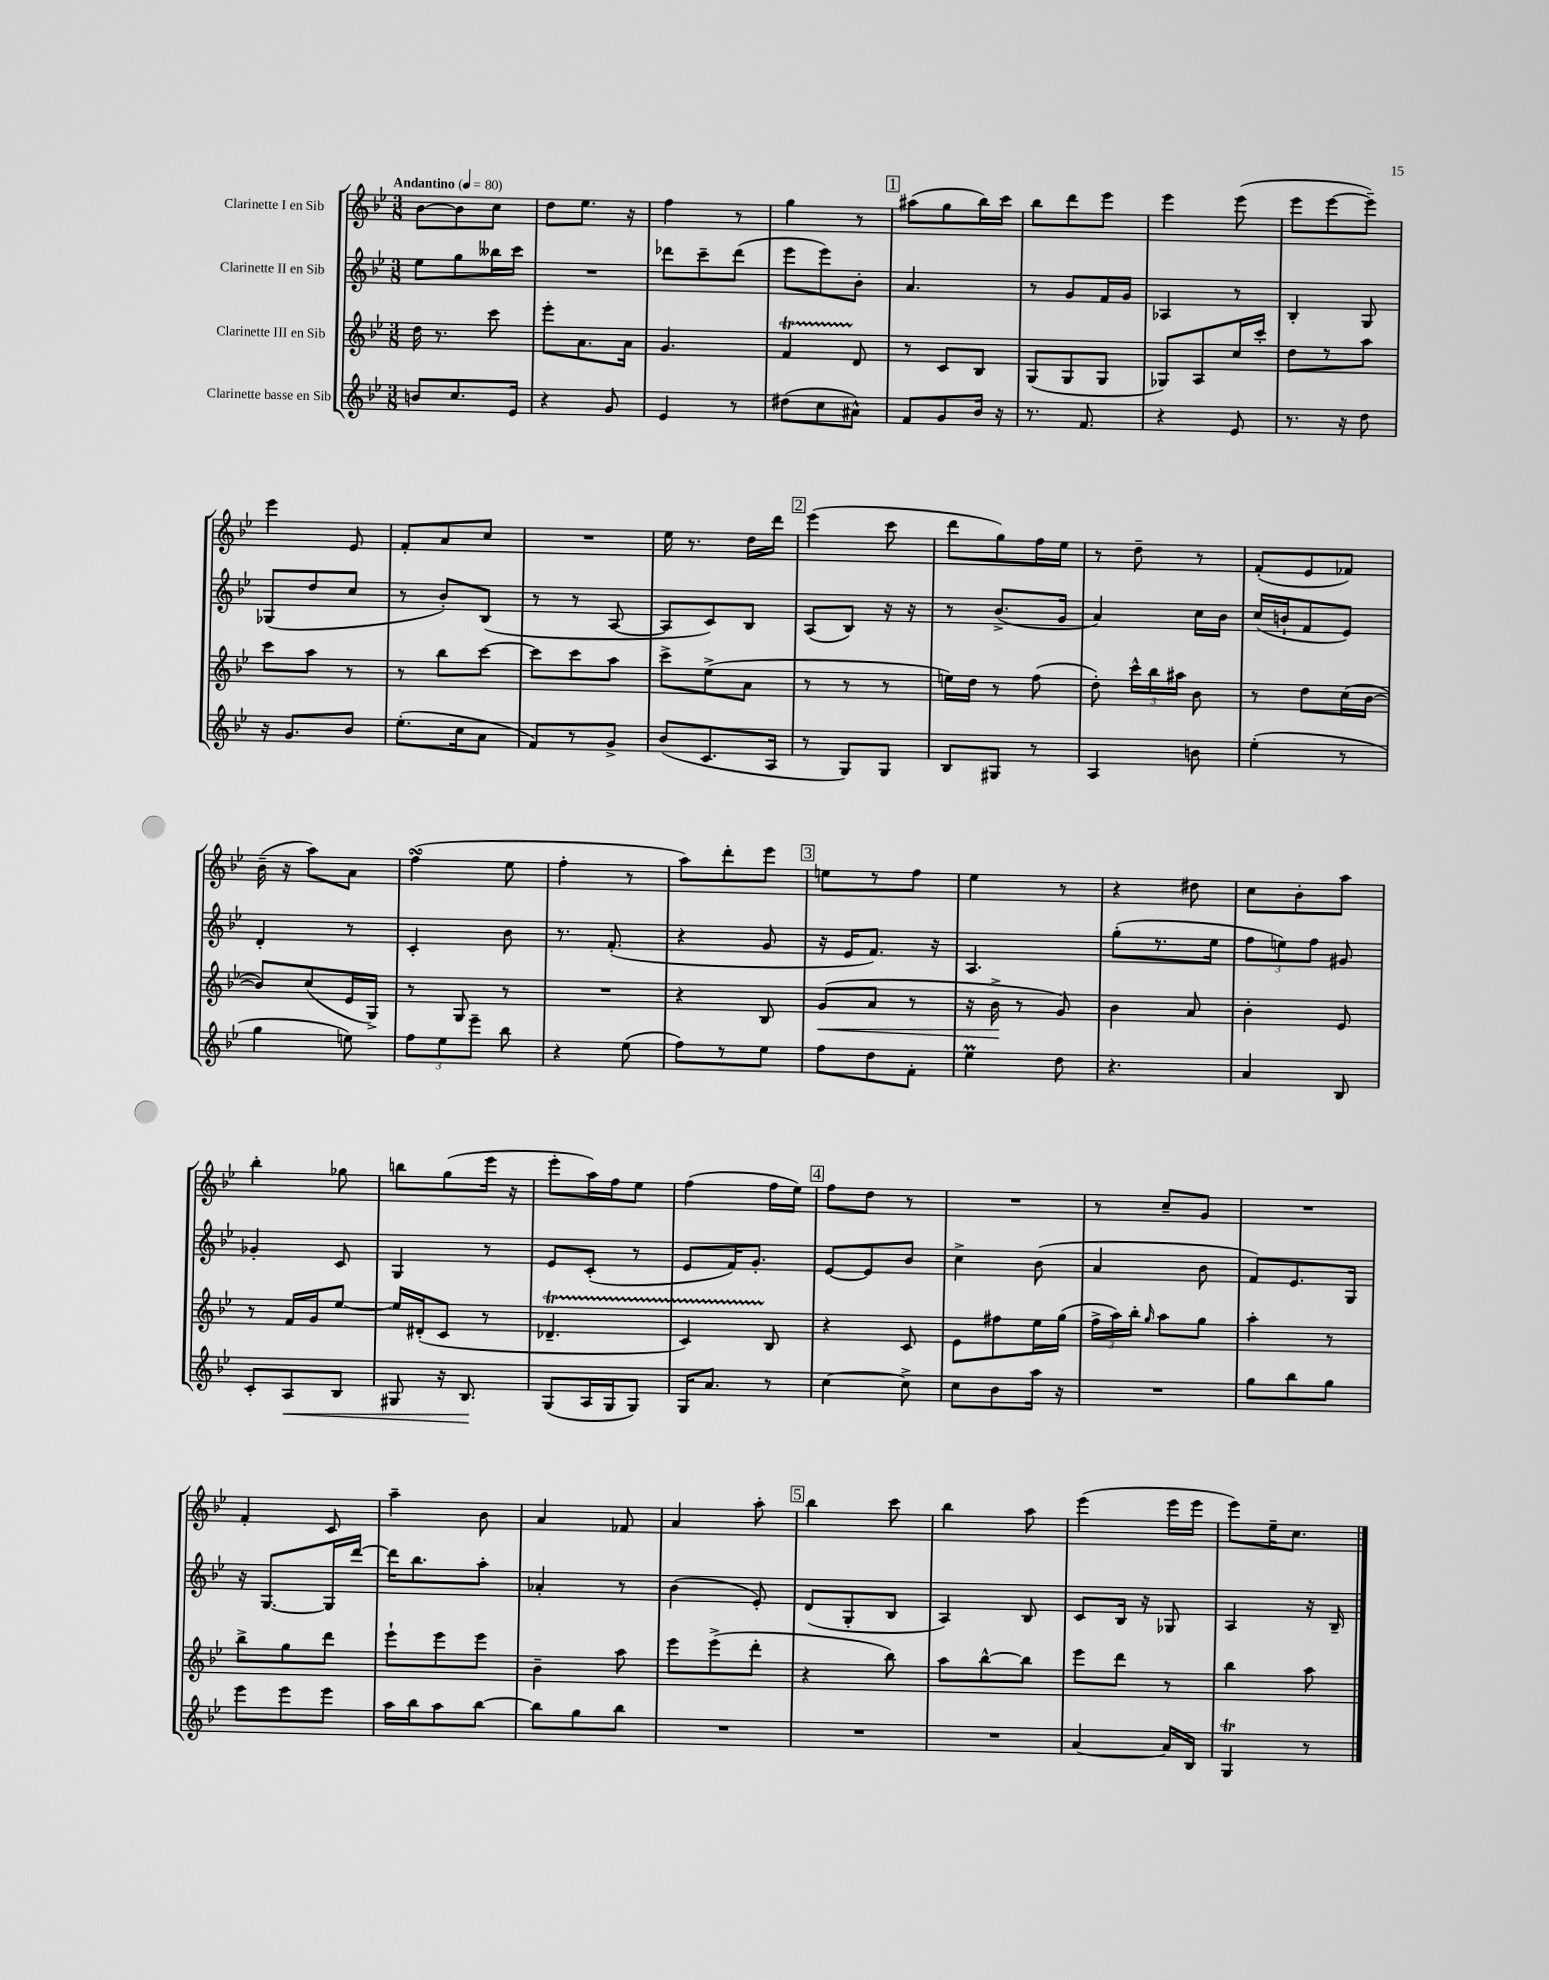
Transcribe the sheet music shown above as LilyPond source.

<<
\new StaffGroup <<
\new Staff = "s0" \with { instrumentName = "Clarinette I en Sib" } {
    \clef treble \key bes \major \numericTimeSignature \time 3/8 \tempo "Andantino" 4 = 80
    \autoBeamOff bes'8[~ bes'8 c''8] |
    d''8[ ees''8.] r16 |
    f''4 r8 |
    g''4 r8 |
    \mark \markup { \box "1" } ais''8[( g''8 bes''16) c'''16] |
    bes''8[ d'''8 ees'''8] |
    ees'''4 ees'''8( |
    ees'''8[ ees'''8~ ees'''8]--) |
    ees'''4 ees'8 |
    f'8[-. a'8 c''8] |
    R4. |
    ees''16 r8. d''16[ d'''16] |
    \mark \markup { \box "2" } ees'''4( c'''8 |
    d'''8[ g''8) f''16 ees''16] |
    r8 d''8-- r8 |
    f'8[-.( ees'8 fes'8]) |
    bes'16--( r16 a''8[) a'8] |
    f''4\turn( ees''8 |
    f''4-. r8 |
    a''8[) d'''8-. ees'''8] |
    \mark \markup { \box "3" } e''8[ r8 f''8] |
    ees''4 r8 |
    r4 dis''8 |
    c''8[ bes'8-. a''8] |
    bes''4-. ges''8 |
    b''8[ g''8( ees'''16] r16 |
    ees'''8[-. a''16) f''16 ees''8] |
    f''4( f''16[ ees''16]) |
    \mark \markup { \box "4" } f''8[ d''8] r8 |
    R4. |
    r8 c''8[-- g'8] |
    R4. |
    f'4-. c'8 |
    a''4-- bes'8 |
    a'4 fes'8 |
    a'4 a''8-. |
    \mark \markup { \box "5" } bes''4 c'''8 |
    bes''4 a''8 |
    ees'''4( ees'''16[ ees'''16] |
    ees'''8[) ees''16-- c''8.] \bar "|." |
}
\new Staff = "s1" \with { instrumentName = "Clarinette II en Sib" } {
    \clef treble \key bes \major \numericTimeSignature \time 3/8
    \autoBeamOff ees''8[ g''8 beses''16 c'''16] |
    R4. |
    des'''8[ c'''8-- des'''8]( |
    ees'''8[ ees'''8) bes'8]-. |
    \mark \markup { \box "1" } a'4. |
    r8 g'8[ f'16 g'16] |
    aes4 r8 |
    bes4-. g8 |
    ges8[( d''8 c''8] |
    r8 bes'8[-.) bes8]( |
    r8 r8 a8~ |
    a8[ c'8) bes8] |
    \mark \markup { \box "2" } a8[( bes8]) r16 r16 |
    r8 bes'8.[->( g'16] |
    a'4) c''16[ bes'16] |
    c''16[( b'16-! f'8 ees'8]) |
    d'4-. r8 |
    c'4-. bes'8 |
    r8. f'8.-.( |
    r4 g'8 |
    \mark \markup { \box "3" } r16 ees'16[ f'8.]) r16 |
    a4. |
    g''8[-.( r8. ees''16] |
    \tuplet 3/2 { f''8[ e''8) f''8] } gis'8 |
    ges'4-. c'8 |
    g4 r8 |
    ees'8[ c'8]-.( r8 |
    ees'8[ f'16) g'8.]-. |
    \mark \markup { \box "4" } ees'8[~ ees'8 bes'8] |
    c''4-> bes'8( |
    a'4 bes'8 |
    f'8[) ees'8. g16] |
    r16 g8.[~ g16 d'''16]~ |
    d'''16[ bes''8. a''8]-. |
    aes'4-. r8 |
    bes'4( ees'8-.) |
    \mark \markup { \box "5" } d'8[( g8-. bes8] |
    a4) bes8 |
    c'8[ bes16] r16 ges8 |
    a4 r16 bes16-- \bar "|." |
}
\new Staff = "s2" \with { instrumentName = "Clarinette III en Sib" } {
    \clef treble \key bes \major \numericTimeSignature \time 3/8
    \autoBeamOff d''16 r8. c'''8 |
    ees'''8[-. a'8. a'16] |
    g'4. |
    f'4\startTrillSpan d'8\stopTrillSpan |
    \mark \markup { \box "1" } r8 c'8[ bes8] |
    g8[( g8 g8] |
    ges8[) a8 c''16 c'''16]-. |
    d''8[ r8 a''8] |
    c'''8[ a''8] r8 |
    r8 bes''8[ c'''8]~ |
    c'''8[ c'''8 a''8] |
    c'''8[-> ees''8->( a'8] |
    \mark \markup { \box "2" } r8 r8 r8 |
    e''16[) d''16] r8 f''8( |
    d''8-.) \tuplet 3/2 { c'''16[-^ bes''16 ais''16] } bes'8 |
    r8 d''8[ c''16( bes'16]~ |
    bes'8[) c''8( ees'16 g16]->) |
    r8 g8 r8 |
    R4. |
    r4 bes8 |
    \mark \markup { \box "3" } g'8[\<( a'8] r8 |
    r16 bes'16->\! r8 g'8) |
    bes'4 a'8 |
    bes'4-. ees'8 |
    r8 f'16[ g'16 ees''8]~ |
    ees''16[ dis'16-.( c'8] r8 |
    des'4.--\startTrillSpan |
    c'4) bes8\stopTrillSpan |
    \mark \markup { \box "4" } r4 c'8 |
    ees'8[ fis''8 ees''16 g''16]( |
    \tuplet 3/2 { f''16[-> a''16) bes''16]-. } \grace { g''16 } a''8[ g''8] |
    a''4-. r8 |
    bes''8[-> g''8 d'''8] |
    ees'''8[-! ees'''8 ees'''8] |
    bes'4-- a''8 |
    ees'''8[ ees'''8->( d'''8]-. |
    \mark \markup { \box "5" } r4 bes''8) |
    a''8[ bes''8~-^ bes''8] |
    ees'''8[ d'''8] r8 |
    bes''4 a''8 \bar "|." |
}
\new Staff = "s3" \with { instrumentName = "Clarinette basse en Sib" } {
    \clef treble \key bes \major \numericTimeSignature \time 3/8
    \autoBeamOff b'8[ c''8. ees'16] |
    r4 g'8 |
    ees'4 r8 |
    dis''8[( c''8 ais'8]-^) |
    \mark \markup { \box "1" } f'8[ g'8 bes'16] r16 |
    r8. f'8. |
    r4 ees'8 |
    r8. r16 d''8 |
    r16 g'8.[ bes'8] |
    ees''8.[-.( c''16 a'8] |
    f'8[) r8 g'8]-> |
    bes'8[( c'8. a16] |
    \mark \markup { \box "2" } r8 g8[) g8] |
    bes8[ gis8] r8 |
    a4 b'8 |
    ees''4-.( r8 |
    g''4 e''8) |
    \tuplet 3/2 { f''8[ ees''8 ees'''8]-- } bes''8 |
    r4 ees''8( |
    f''8[) r8 ees''8] |
    \mark \markup { \box "3" } f''8[ d''8 f'8]-. |
    ees''4\prall d''8 |
    r4. |
    a'4 bes8 |
    c'8[-. a8\< bes8] |
    gis8 r16 bes8.\! |
    g8[( a16 g16 g8]) |
    g16[ a'8.] r8 |
    \mark \markup { \box "4" } c''4~ c''8-> |
    c''8[ bes'8 a''16] r16 |
    R4. |
    g''8[ bes''8 g''8] |
    ees'''8[ ees'''8 ees'''8] |
    a''16[ bes''16 a''8 bes''8]~ |
    bes''8[ g''8 bes''8] |
    R4. |
    \mark \markup { \box "5" } R4. |
    R4. |
    a'4~ a'16[ bes16] |
    g4\trill r8 \bar "|." |
}
>>
>>
\layout { \context { \Score \remove "Bar_number_engraver" } }
